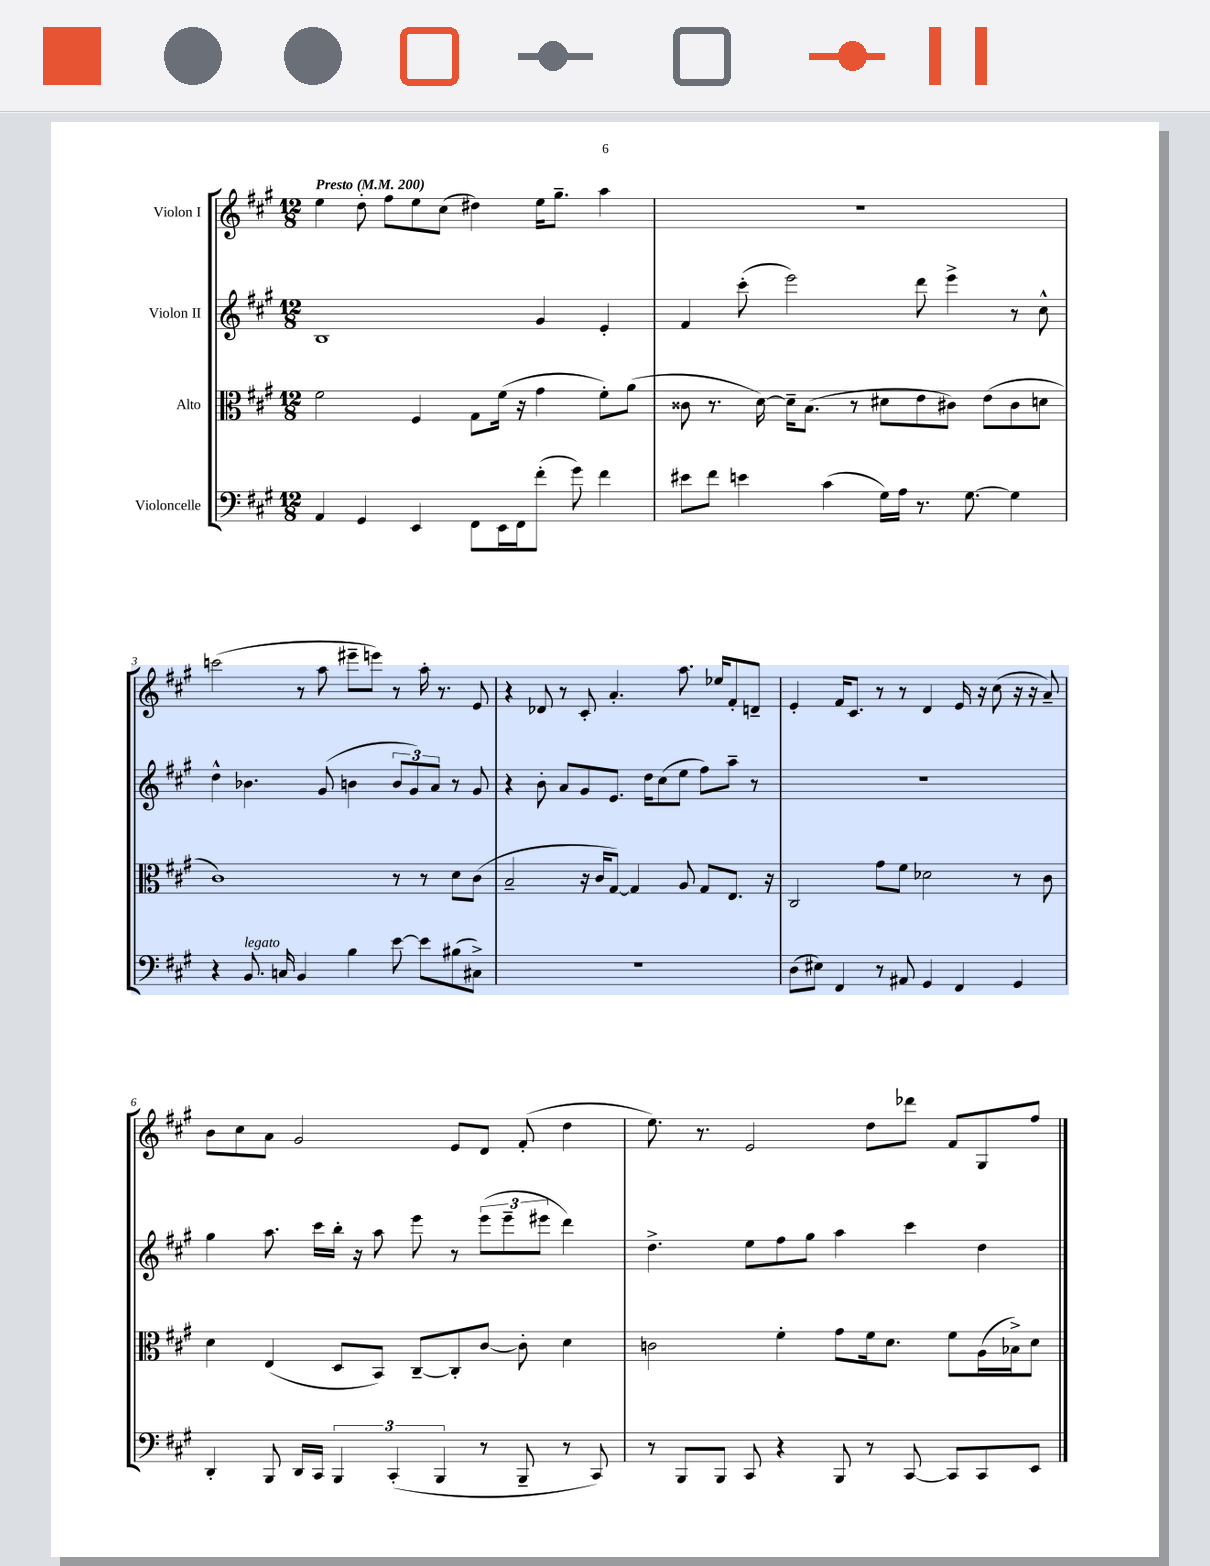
<<
\new StaffGroup <<
\new Staff = "s0" \with { instrumentName = "Violon I" } {
    \clef treble \key a \major \numericTimeSignature \time 12/8 \tempo "Presto" 4 = 200
    e''4 d''8-. fis''8 e''8 cis''8( dis''4) e''16 gis''8.-- a''4 |
    R1. |
    c'''2( r8 a''8 eis'''8-- e'''8) r8 a''16-. r8. e'8 |
    r4 des'8 r8 cis'8-. a'4.-. a''8. ees''16 fis'8-. d'8-- |
    e'4-. fis'16 cis'8. r8 r8 d'4 e'16 r16 cis''8( r16 r16 a'8--) |
    b'8 cis''8 a'8 gis'2 e'8 d'8 fis'8-.( d''4 |
    e''8.) r8. e'2 d''8 des'''8 fis'8 gis8 fis''8 \bar "|." |
}
\new Staff = "s1" \with { instrumentName = "Violon II" } {
    \clef treble \key a \major \numericTimeSignature \time 12/8
    b1 gis'4 e'4-. |
    fis'4 cis'''8-.( e'''2) d'''8 e'''4-> r8 cis''8-^ |
    d''4-^ bes'4. gis'8( b'4 \tuplet 3/2 { b'8 gis'8) a'8 } r8 gis'8 |
    r4 b'8-. a'8 gis'8 e'8. d''16 cis''8( e''8 fis''8) a''8-- r8 |
    R1. |
    gis''4 a''8. cis'''16 b''16-. r16 a''8 e'''8 r8 \tuplet 3/2 { e'''8( e'''8-- eis'''8 } d'''4) |
    d''4.-> e''8 fis''8 gis''8 a''4 cis'''4 d''4 \bar "|." |
}
\new Staff = "s2" \with { instrumentName = "Alto" } {
    \clef alto \key a \major \numericTimeSignature \time 12/8
    fis'2 fis4 gis8 fis'16( r16 gis'4 fis'8-.) a'8( |
    cisis'8 r8. d'16~) d'16-- b8.( r8 dis'8 e'8 cis'8) e'8( cis'8 d'8 |
    cis'1) r8 r8 d'8 cis'8( |
    b2-- r16 cis'16 gis8~) gis4 a8 gis8 e8. r16 |
    cis2 gis'8 fis'8 des'2 r8 cis'8 |
    d'4 e4( d8 b,8) cis8~-- cis8-. cis'8~ cis'8-. d'4 |
    c'2 fis'4-. gis'8 fis'16 d'8. fis'8 a16( bes16->) d'8 \bar "|." |
}
\new Staff = "s3" \with { instrumentName = "Violoncelle" } {
    \clef bass \key a \major \numericTimeSignature \time 12/8
    a,4 gis,4 e,4 fis,8 e,16 fis,16 fis'8-.( gis'8) fis'4 |
    eis'8 fis'8 e'4 cis'4( gis16) a16 r8. gis8.~ gis4 |
    r4 b,8.^\markup { \italic "legato" } c16 b,4 b4 e'8~ e'8 bis8( cis8->) |
    R1. |
    d8( eis8) fis,4 r8 ais,8 gis,4 fis,4 gis,4 |
    d,4-. b,,8 d,16 cis,16 \tuplet 3/2 { b,,4 cis,4-.( b,,4 } r8 b,,8-- r8 cis,8) |
    r8 b,,8 b,,8 cis,8 r4 b,,8 r8 cis,8~ cis,8 cis,8 e,8 \bar "|." |
}
>>
>>
